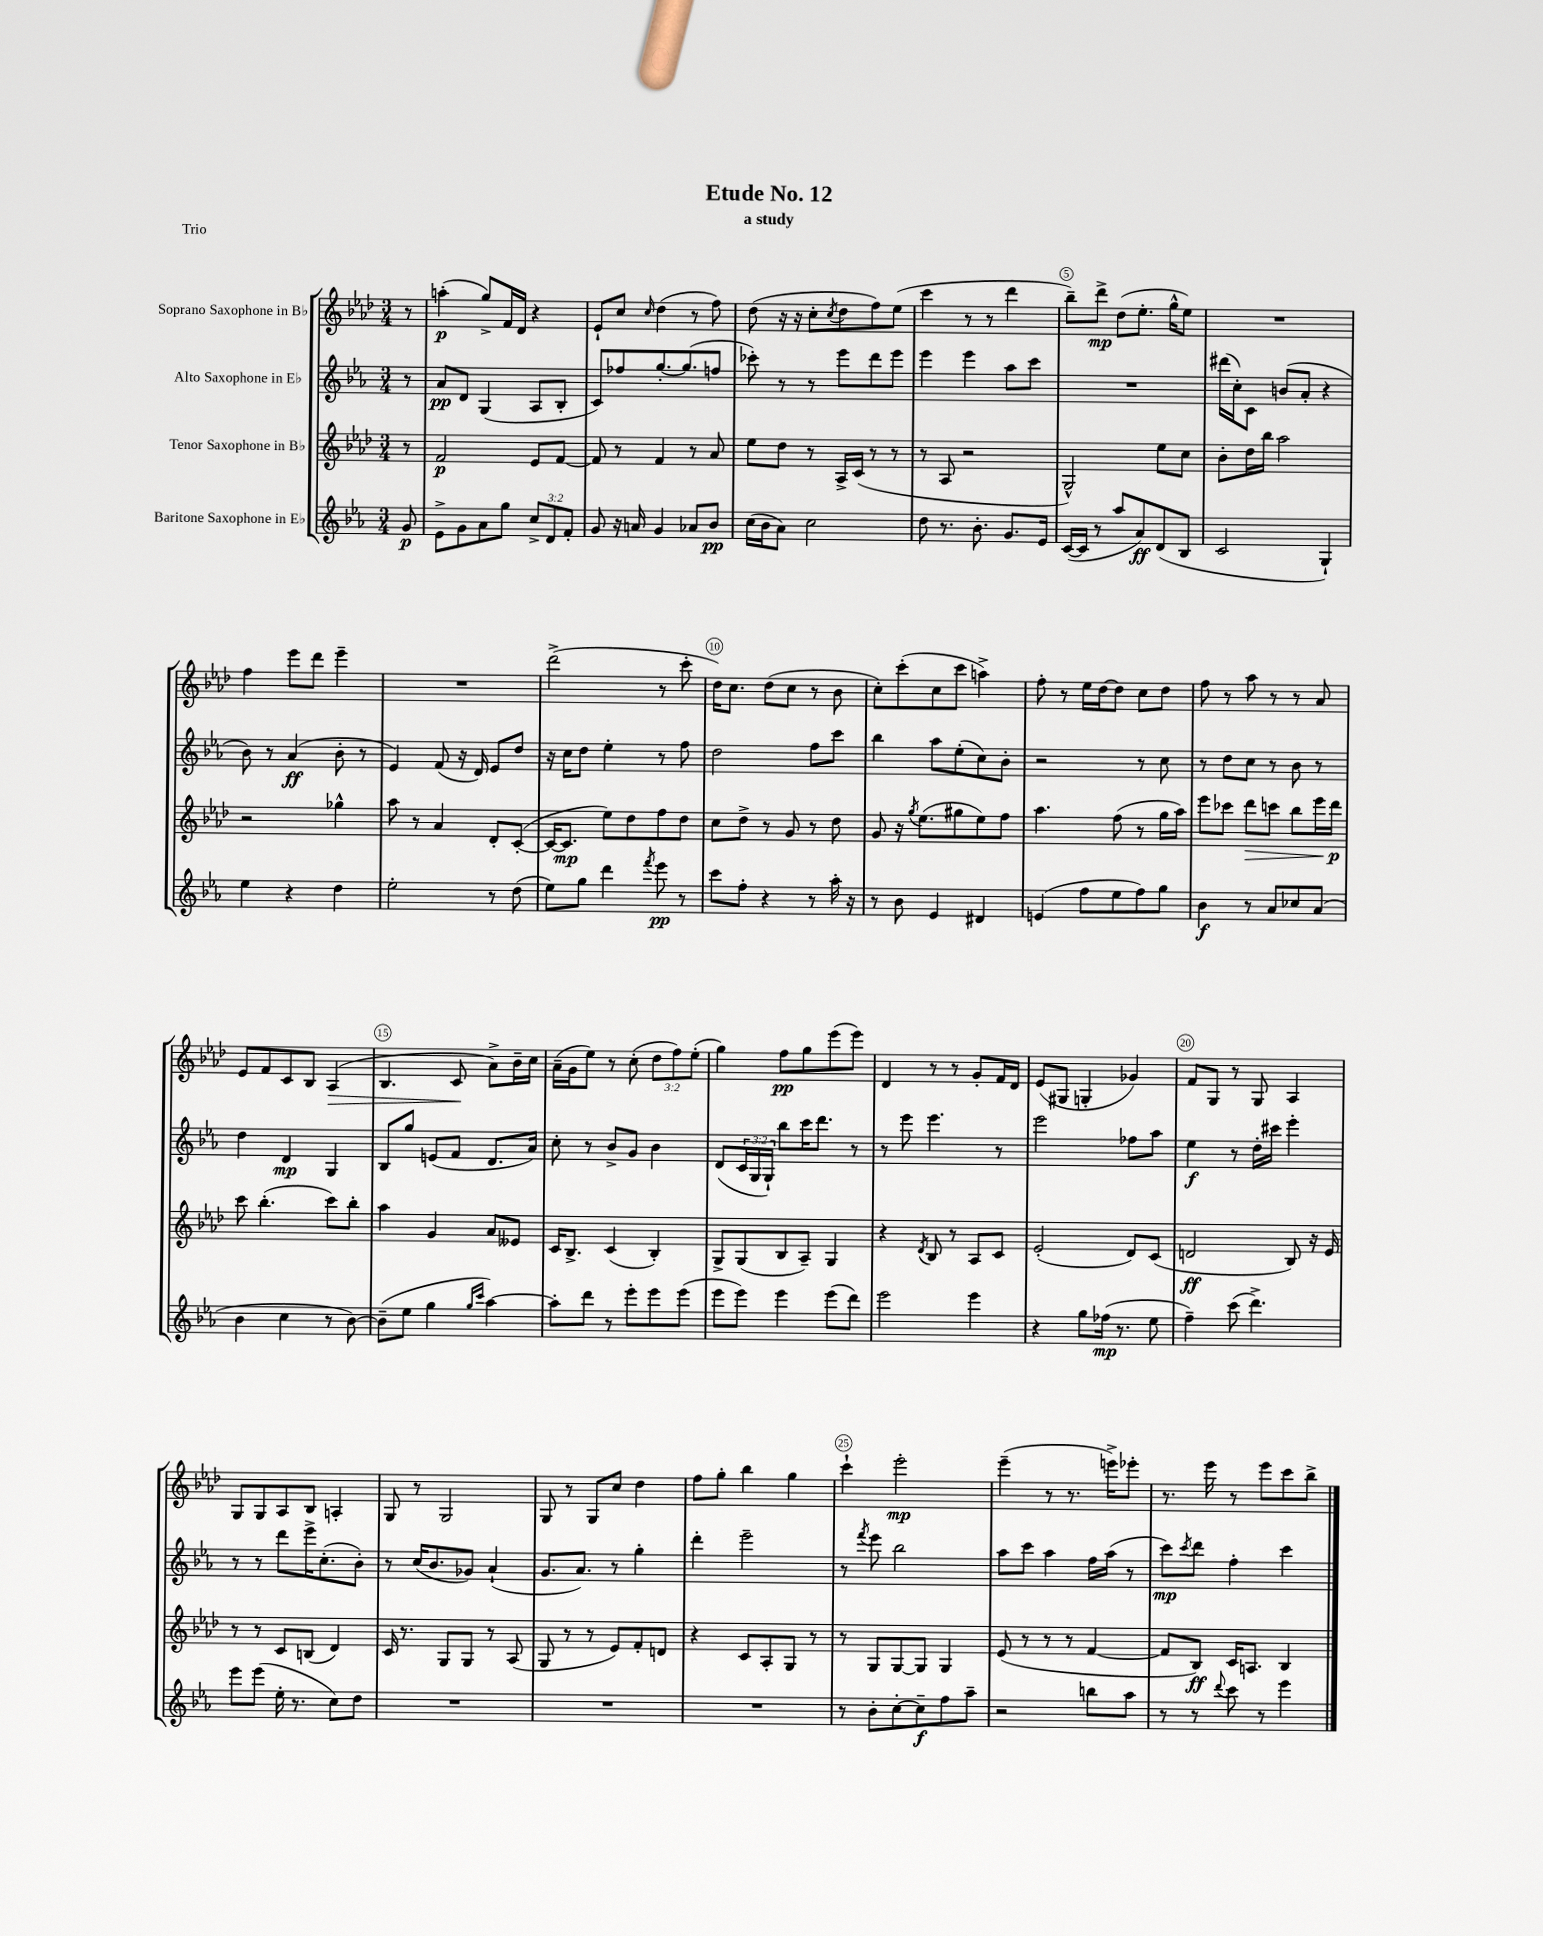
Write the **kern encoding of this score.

**kern	**dynam	**kern	**dynam	**kern	**dynam	**kern	**dynam
*part4	*part4	*part3	*part3	*part2	*part2	*part1	*part1
*staff4	*staff4	*staff3	*staff3	*staff2	*staff2	*staff1	*staff1
*I"Baritone Saxophone in E♭	*	*I"Tenor Saxophone in B♭	*	*I"Alto Saxophone in E♭	*	*I"Soprano Saxophone in B♭	*
*clefG2	*	*clefG2	*	*clefG2	*	*clefG2	*
*k[b-e-a-]	*	*k[b-e-a-d-]	*	*k[b-e-a-]	*	*k[b-e-a-d-]	*
*M3/4	*	*M3/4	*	*M3/4	*	*M3/4	*
=	=	=	=	=	=	=	=
8g/	p	8r	.	8r	.	8r	.
=1	=1	=1	=1	=1	=1	=1	=1
8e-^\L	.	2f/	p	8a-/L	pp	(4aan'\	p
8g\	.	.	.	8d/J	.	.	.
8a-\	.	.	.	(4G/	.	8gg^/L)	.
8gg\J	.	.	.	.	.	16f/L	.
.	.	.	.	.	.	16d-/JJ	.
12cc^/L	.	8e-/L	.	8A-/L	.	4r	.
12d/	.	.	.	.	.	.	.
.	.	[8f/J	.	8B-'/J	.	.	.
12f'/J	.	.	.	.	.	.	.
=2	=2	=2	=2	=2	=2	=2	=2
8g/	.	8f/]	.	8c/L)	.	8e-`/L	.
16r	.	8r	.	8ff-X/	.	8cc/J	.
16an/	.	.	.	.	.	.	.
.	.	.	.	.	.	16qqcc/	.
4g/	.	4f/	.	[8.gg'/	.	(4dd-\	.
.	.	.	.	(8.gg/]	.	.	.
8a-X/L	.	8r	.	.	.	8r	.
8b-/J	pp	8a-/	.	8ffn/J	.	8ff\)	.
=3	=3	=3	=3	=3	=3	=3	=3
(16cc\LL	.	8ee-\L	.	8ccc-X'\)	.	(8dd-\	.
16b-\J	.	.	.	.	.	.	.
8a-\J)	.	8dd-\J	.	8r	.	16r	.
.	.	.	.	.	.	16r	.
2cc\	.	8r	.	8r	.	8cc'\L	.
.	.	.	.	.	.	8qcc/	.
.	.	16A-^/LL	.	8eee-\L	.	8dd-\	.
.	.	(16c/JJ	.	.	.	.	.
.	.	8r	.	8ddd\	.	8ff\)	.
.	.	8r	.	8eee-\J	.	(8ee-\J	.
=4	=4	=4	=4	=4	=4	=4	=4
8dd\	.	8r	.	4eee-\	.	4ccc\	.
8.r	.	8A-/	.	.	.	.	.
.	.	2r	.	4eee-\	.	8r	.
8.b-'\	.	.	.	.	.	.	.
.	.	.	.	.	.	8r	.
8.g/L	.	.	.	8aa-\L	.	4ddd-\	.
.	.	.	.	8ccc\J	.	.	.
16e-/Jk	.	.	.	.	.	.	.
=5	=5	=5	=5	=5	=5	=5	=5
([16c/LL	.	2G^^/)	.	2.r	.	8bb-~\L)	.
16c/JJ]	.	.	.	.	.	.	.
8r	.	.	.	.	.	8ddd-^\J	mp
8aa-/L	.	.	.	.	.	(8dd-\L	.
8a-/)	ff	.	.	.	.	8.ee-'\J	.
(8d/	.	8ee-\L	.	.	.	.	.
.	.	.	.	.	.	16gg^^\KL	.
8B-/J	.	8cc\J	.	.	.	8ee-\J)	.
=6	=6	=6	=6	=6	=6	=6	=6
2c/	.	8b-'\L	.	(16ddd#X\LL	.	2.r	.
.	.	.	.	16cc'\J)	.	.	.
.	.	16dd-\L	.	8c\J	.	.	.
.	.	16bb-\JJ	.	.	.	.	.
.	.	2aa-\	.	(8bn/L	.	.	.
.	.	.	.	8a-'/J	.	.	.
4G`/)	.	.	.	4r	.	.	.
!!LO:LB:g=z
=7	=7	=7	=7	=7	=7	=7	=7
4ee-\	.	2r	.	8b-\)	.	4ff\	.
.	.	.	.	8r	.	.	.
4r	.	.	.	(4a-/	ff	8eee-\L	.
.	.	.	.	.	.	8ddd-\J	.
4dd\	.	4gg-X^^\	.	8b-'\	.	4eee-~\	.
.	.	.	.	8r	.	.	.
=8	=8	=8	=8	=8	=8	=8	=8
2ee-'\	.	8aa-\	.	4e-/)	.	2.r	.
.	.	8r	.	.	.	.	.
.	.	4a-/	.	(8f/	.	.	.
.	.	.	.	16r	.	.	.
.	.	.	.	16d/)	.	.	.
8r	.	8d-'/L	.	8e-/L	.	.	.
(8dd\	.	([8c'/J	.	8dd/J	.	.	.
=9	=9	=9	=9	=9	=9	=9	=9
8ee-\L)	.	16c/KL_	.	16r	.	(2ddd-^\	.
.	.	8.c/J]	mp	16cc\KL	.	.	.
8gg\J	.	.	.	8dd\J	.	.	.
4ddd\	.	8ee-\L)	.	4ee-'\	.	.	.
.	.	8dd-\	.	.	.	.	.
8qfff/	.	.	.	.	.	.	.
8eee-\	pp	8ff\	.	8r	.	8r	.
8r	.	8dd-\J	.	8ff\	.	8ccc'\	.
=10	=10	=10	=10	=10	=10	=10	=10
8ccc\L	.	8cc\L	.	2dd\	.	16dd-\KL)	.
.	.	.	.	.	.	8.cc\J	.
8ff'\J	.	8dd-^\J	.	.	.	.	.
4r	.	8r	.	.	.	(8dd-\L	.
.	.	8g/	.	.	.	8cc\J	.
8r	.	8r	.	8ff\L	.	8r	.
16aa-'\	.	8dd-\	.	8ccc\J	.	8b-\	.
16r	.	.	.	.	.	.	.
=11	=11	=11	=11	=11	=11	=11	=11
8r	.	8g/	.	4bb-\	.	8cc'\L)	.
8b-\	.	16r	.	.	.	(8ccc'\	.
.	.	8qgg/	.	.	.	.	.
.	.	(8.ee-\L	.	.	.	.	.
4e-/	.	.	.	8aa-\L	.	8cc\	.
.	.	8gg#X\	.	(8ee-'\	.	8ccc\J	.
4d#X/	.	8ee-\)	.	8cc\)	.	4aan^\)	.
.	.	8ff\J	.	8b-'\J	.	.	.
=12	=12	=12	=12	=12	=12	=12	=12
(4en/	.	4.aa-\	.	2r	.	8ff'\	.
.	.	.	.	.	.	8r	.
8ff\L	.	.	.	.	.	16ee-\LL	.
.	.	.	.	.	.	[16dd-\J	.
8ee-\	.	(8ff\	.	.	.	8dd-\J]	.
8ff\)	.	8r	.	8r	.	8cc\L	.
8gg\J	.	16gg\LL	.	8cc\	.	8dd-\J	.
.	.	16aa-\JJ)	.	.	.	.	.
=13	=13	=13	=13	=13	=13	=13	=13
4b-\	f	8eee-\L	.	8r	.	8ff\	.
.	.	8ccc-X\J	.	8dd\L	.	8r	.
!	!	!	!LO:HP:b	!	!	!	!
8r	.	8ddd-\L	>	8cc\J	.	8aa-\	.
8a-/L	.	8cccn\J	.	8r	.	8r	.
8cc-X/	.	8bb-\L	.	8b-\	.	8r	.
(8a-/J	.	16eee-\L	.	8r	.	8a-/	.
.	.	16ddd-\JJ	p	.	.	.	.
.	.	.	]	.	.	.	.
!!LO:LB:g=z
=14	=14	=14	=14	=14	=14	=14	=14
4b-\	.	8ccc\	.	4dd\	.	8e-/L	.
.	.	(4.bb-'\	.	.	.	8f/	.
4cc\	.	.	.	4d/	mp	8c/	.
.	.	.	.	.	.	8B-/J	.
!	!	!	!	!	!	!	!LO:HP:b
8r	.	8ccc\L)	.	4G/	.	(4A-/	>
[8b-\)	.	8bb-'\J	.	.	.	.	.
=15	=15	=15	=15	=15	=15	=15	=15
(8b-~\L]	.	4aa-\	.	8B-/L	.	4.B-/	.
8ee-\J	.	.	.	8gg/J	.	.	.
4gg\	.	4g/	.	(8en/L	.	.	.
.	.	.	.	8f/J	.	8c/	.
16qqgg/LL	.	.	.	.	.	.	.
16qqccc/JJ	.	.	.	.	.	.	.
[4aa-\)	.	8a-/L	.	8.d/L	.	8a-^\L)	]
.	.	8e--X/J	.	.	.	16b-~\L	.
.	.	.	.	16a-/Jk)	.	16cc\JJ	.
=16	=16	=16	=16	=16	=16	=16	=16
8aa-'\L]	.	16c/KL	.	8cc'\	.	(16a-~\LL	.
.	.	8.B-^/J	.	.	.	16g\J	.
8ddd\J	.	.	.	8r	.	8ee-\J)	.
8r	.	(4c/	.	8b-^/L	.	8r	.
8eee-'\L	.	.	.	8g/J	.	(8cc'\	.
8eee-\	.	4B-'/)	.	4b-\	.	12dd-\L	.
.	.	.	.	.	.	12ff\)	.
(8eee-\J	.	.	.	.	.	.	.
.	.	.	.	.	.	(12ee-'\J	.
=17	=17	=17	=17	=17	=17	=17	=17
8eee-\L	.	8G^/L	.	(8d/L	.	4gg\)	.
8eee-\J)	.	(8G/	.	24c/L	.	.	.
.	.	.	.	24G/	.	.	.
.	.	.	.	24G`/JJ)	.	.	.
4eee-\	.	8B-/	.	8bb-\L	.	8ff\L	pp
.	.	8A-~/J)	.	16ccc\K	.	8gg\	.
.	.	.	.	8.ddd\J	.	.	.
(8eee-\L	.	4G/	.	.	.	(8eee-\	.
8ddd\J)	.	.	.	8r	.	8eee-\J)	.
=18	=18	=18	=18	=18	=18	=18	=18
2eee-\	.	4r	.	8r	.	4d-/	.
.	.	.	.	8eee-\	.	.	.
.	.	8qd-/	.	.	.	.	.
.	.	8B-/	.	4.eee-\	.	8r	.
.	.	8r	.	.	.	8r	.
4eee-\	.	8A-/L	.	.	.	8g'/L	.
.	.	8c/J	.	8r	.	16f/L	.
.	.	.	.	.	.	16d-/JJ	.
=19	=19	=19	=19	=19	=19	=19	=19
4r	.	(2e-'/	.	2eee-\	.	(8e-/L	.
.	.	.	.	.	.	8G#X/J	.
8gg\L	.	.	.	.	.	4Gn'/	.
(16ff-X\Jk	mp	.	.	.	.	.	.
8.r	.	.	.	.	.	.	.
.	.	8d-/L)	.	8ff-X\L	.	4g-X/)	.
8ee-\	.	(8c/J	.	8aa-\J	.	.	.
=20	=20	=20	=20	=20	=20	=20	=20
4ff~\)	.	2dn/	ff	4ee-\	f	8f/L	.
.	.	.	.	.	.	8G/J	.
(8ccc\	.	.	.	8r	.	8r	.
4.ddd^\)	.	.	.	16dd'\LL	.	8G/	.
.	.	.	.	16ccc#X\JJ	.	.	.
.	.	8B-/)	.	4eee-'\	.	4A-/	.
.	.	16r	.	.	.	.	.
.	.	16e-/	.	.	.	.	.
!!LO:LB:g=z
=21	=21	=21	=21	=21	=21	=21	=21
8eee-\L	.	8r	.	8r	.	8G/L	.
(8eee-\J	.	8r	.	8r	.	8G/	.
16ee-'\	.	8c/L	.	8ddd\L	.	8A-/	.
8.r	.	.	.	.	.	.	.
.	.	(8Bn/J	.	16eee-^\K	.	8B-/J	.
.	.	.	.	(8.cc'\	.	.	.
8cc\L)	.	4d-/)	.	.	.	4An'/	.
8dd\J	.	.	.	8b-'\J)	.	.	.
=22	=22	=22	=22	=22	=22	=22	=22
2.r	.	16c/	.	8r	.	8G/	.
.	.	8.r	.	.	.	.	.
.	.	.	.	(16cc/KL	.	8r	.
.	.	.	.	8.b-/	.	.	.
.	.	8G/L	.	.	.	2G/	.
.	.	8G/J	.	8g-X/J)	.	.	.
.	.	8r	.	(4a-`/	.	.	.
.	.	(8A-/	.	.	.	.	.
=23	=23	=23	=23	=23	=23	=23	=23
2.r	.	8G/	.	8.g/L	.	8G/	.
.	.	8r	.	.	.	8r	.
.	.	.	.	8.a-/J)	.	.	.
.	.	8r	.	.	.	8G/L	.
.	.	8e-/L)	.	8r	.	8cc/J	.
.	.	8f'/	.	4gg'\	.	4dd-\	.
.	.	8dn/J	.	.	.	.	.
=24	=24	=24	=24	=24	=24	=24	=24
2.r	.	4r	.	4ddd'\	.	8ff\L	.
.	.	.	.	.	.	8gg'\J	.
.	.	8c/L	.	2eee-~\	.	4bb-\	.
.	.	8A-'/	.	.	.	.	.
.	.	8G/J	.	.	.	4gg\	.
.	.	8r	.	.	.	.	.
=25	=25	=25	=25	=25	=25	=25	=25
8r	.	8r	.	8r	.	4ccc`\	.
.	.	.	.	8qfff/	.	.	.
8b-'\L	.	8G/L	.	8eee-\	.	.	.
[8cc'\	.	[8G/	.	2bb-\	.	2eee-'\	mp
8cc~\]	f	8G/J]	.	.	.	.	.
8ff\	.	4G/	.	.	.	.	.
8aa-~\J	.	.	.	.	.	.	.
=26	=26	=26	=26	=26	=26	=26	=26
2r	.	(8e-/	.	8aa-\L	.	(4eee-~\	.
.	.	8r	.	8ccc\J	.	.	.
.	.	8r	.	4aa-\	.	8r	.
.	.	8r	.	.	.	8.r	.
8bbn\L	.	[4f/	.	16ff\LL	.	.	.
.	.	.	.	(16aa-\JJ	.	16eeen^\KL)	.
8aa-\J	.	.	.	8r	.	8eee-X'\J	.
=27	=27	=27	=27	=27	=27	=27	=27
8r	.	8f/L]	.	8ccc\L)	mp	8.r	.
.	.	.	.	8qccc/	.	.	.
8r	.	8B-/J)	ff	8ddd\J	.	.	.
.	.	.	.	.	.	16eee-\	.
8qqddd/	.	.	.	.	.	.	.
8ccc\	.	16c/KL	.	4ff'\	.	8r	.
.	.	8.An/J	.	.	.	.	.
8r	.	.	.	.	.	8eee-\L	.
4eee-\	.	4B-/	.	4ccc\	.	8ccc\	.
.	.	.	.	.	.	8bb-^\J	.
==	==	==	==	==	==	==	==
*-	*-	*-	*-	*-	*-	*-	*-
